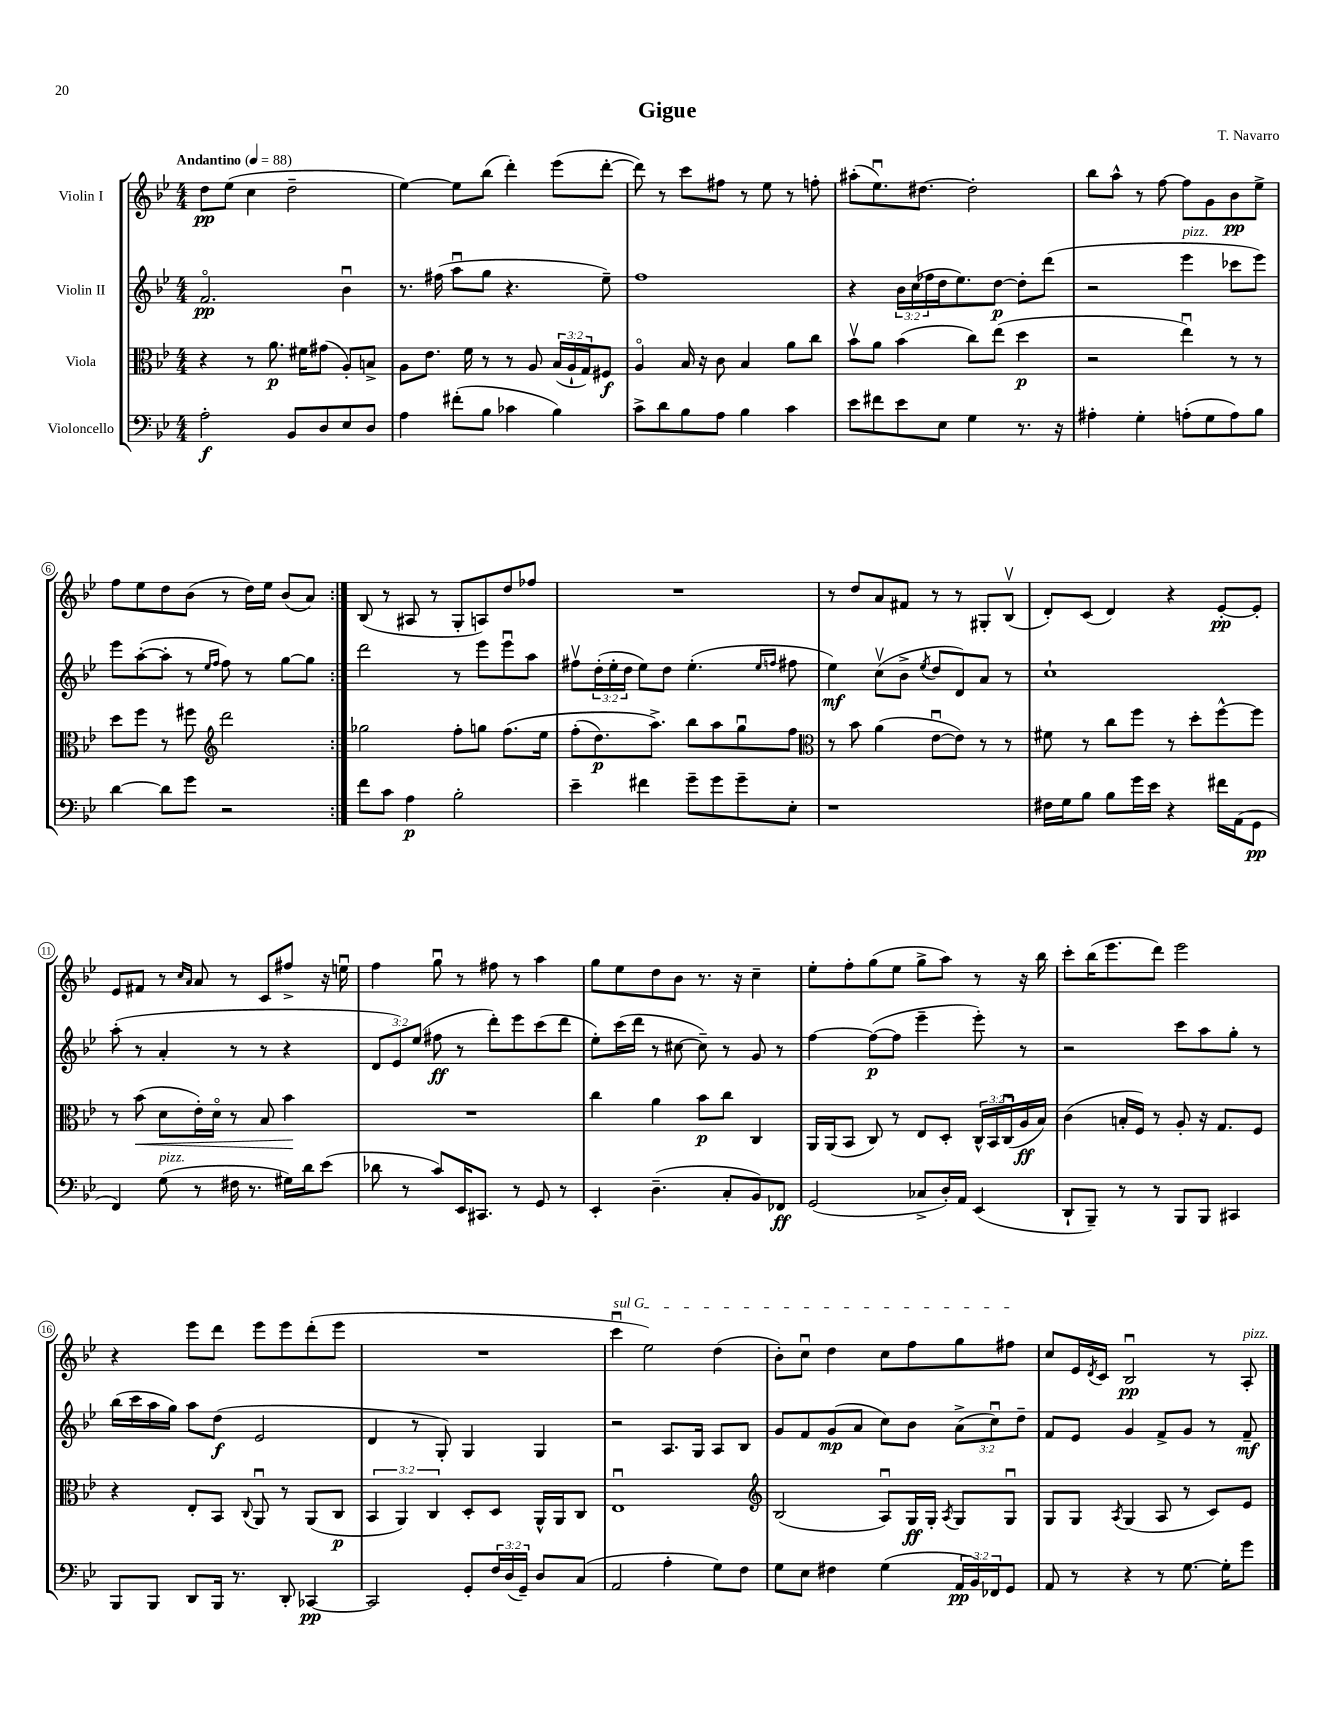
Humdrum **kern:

**kern	**dynam	**kern	**dynam	**kern	**dynam	**kern	**dynam
*part4	*part4	*part3	*part3	*part2	*part2	*part1	*part1
*staff4	*staff4	*staff3	*staff3	*staff2	*staff2	*staff1	*staff1
*I"Violoncello	*	*I"Viola	*	*I"Violin II	*	*I"Violin I	*
*clefF4	*	*clefC3	*	*clefG2	*	*clefG2	*
*k[b-e-]	*	*k[b-e-]	*	*k[b-e-]	*	*k[b-e-]	*
*M4/4	*	*M4/4	*	*M4/4	*	*M4/4	*
*MM88	*	*MM88	*	*MM88	*	*MM88	*
=1	=1	=1	=1	=1	=1	=1	=1
!	!	!	!	!	!	!LO:TX:a:B:t=Andantino	!
2A'\	f	4r	.	2.f/	pp	8dd\L	pp
.	.	.	.	.	.	(8ee-\J	.
.	.	8r	.	.	.	4cc\	.
.	.	8.a\	p	.	.	.	.
8BB-/L	.	.	.	.	.	2dd~\	.
.	.	16f#X\KL	.	.	.	.	.
8D/	.	(8g#X\J	.	.	.	.	.
8E-/	.	8A'/L)	.	4b-u\	.	.	.
8D/J	.	8Bn^/J	.	.	.	.	.
=2	=2	=2	=2	=2	=2	=2	=2
4A\	.	8A\L	.	8.r	.	[4ee-\)	.
.	.	8.e-\J	.	.	.	.	.
.	.	.	.	(16ff#X\	.	.	.
(8f#X'\L	.	.	.	8aau\L	.	8ee-\L]	.
.	.	16f\	.	.	.	.	.
8B-\J	.	8r	.	8gg\J	.	(8bb-\J	.
4c-X\	.	8r	.	4.r	.	4ddd'\)	.
.	.	8A/	.	.	.	.	.
4B-\)	.	(24B-/LL	.	.	.	(8eee-\L	.
.	.	24A`/	.	.	.	.	.
.	.	24G/J)	.	.	.	.	.
.	.	8F#X/J	f	8ee-~\)	.	[8ddd'\J	.
=3	=3	=3	=3	=3	=3	=3	=3
8c^\L	.	4A/	.	1ff	.	8ddd\])	.
8d\	.	.	.	.	.	8r	.
8B-\	.	16B-/	.	.	.	8ccc\L	.
.	.	16r	.	.	.	.	.
8A\J	.	8c\	.	.	.	8ff#X\J	.
4B-\	.	4B-/	.	.	.	8r	.
.	.	.	.	.	.	8ee-\	.
4c\	.	8a\L	.	.	.	8r	.
.	.	8cc\J	.	.	.	8ffn'\	.
=4	=4	=4	=4	=4	=4	=4	=4
8e-\L	.	8b-v\L	.	4r	.	(8aa#X'\L	.
8f#X\	.	8a\J	.	.	.	8.ee-u\)	.
8e-\	.	(4b-\	.	24b-\LL	.	.	.
.	.	.	.	(24cc\	.	.	.
.	.	.	.	.	.	[8.dd#X\J	.
.	.	.	.	24ff-X\	.	.	.
8E-\J	.	.	.	16dd\J	.	.	.
.	.	.	.	8.ee-\)	.	.	.
4G\	.	8cc\L)	.	.	.	2dd#'\]	.
.	.	(8ee-\J	.	[8dd\J	p	.	.
8.r	.	4dd\	p	8dd'\L]	.	.	.
.	.	.	.	(8ddd\J	.	.	.
16r	.	.	.	.	.	.	.
=5	=5	=5	=5	=5	=5	=5	=5
4A#X'\	.	2r	.	2r	.	8bb-\L	.
.	.	.	.	.	.	8aa^^\J	.
4G'\	.	.	.	.	.	8r	.
.	.	.	.	.	.	[8ff\	.
!	!	!	!	!LO:TX:a:i:t=pizz.	!	!	!
(8An'\L	.	4ee-u\)	.	4eee-\	.	8ff\L]	.
8G\	.	.	.	.	.	8g\	.
8A\)	.	8r	.	8ccc-X\L	.	8b-\	pp
8B-\J	.	8r	.	8eee-\J)	.	8ee-^\J	.
!!LO:LB:g=z
=6	=6	=6	=6	=6	=6	=6	=6
[4d\	.	8dd\L	.	8eee-\L	.	8ff\L	.
.	.	8ff\J	.	([8aa'\	.	8ee-\	.
8d\L]	.	8r	.	8aa'\J]	.	8dd\	.
8g\J	.	8ff#X\	.	8r	.	(8b-\J	.
*	*	*clefG2	*	*	*	*	*
.	.	.	.	16qqee-/LL	.	.	.
.	.	.	.	16qqff/JJ	.	.	.
2r	.	2ddd\	.	8ff\)	.	8r	.
.	.	.	.	8r	.	16dd\LL)	.
.	.	.	.	.	.	16ee-\JJ	.
.	.	.	.	[8gg\L	.	(8b-/L	.
.	.	.	.	8gg\J]	.	8a/J)	.
=7:|!	=7:|!	=7:|!	=7:|!	=7:|!	=7:|!	=7:|!	=7:|!
8f\L	.	2gg-X\	.	2ddd\	.	(8B-/	.
8c\J	.	.	.	.	.	8r	.
4A\	p	.	.	.	.	8A#X/	.
.	.	.	.	.	.	8r	.
2B-'\	.	8ff'\L	.	8r	.	8G'/L	.
.	.	8ggn\J	.	8eee-\L	.	8An/)	.
.	.	(8.ff\L	.	8eee-u\	.	8dd/	.
.	.	.	.	8aa\J	.	8ff-X/J	.
.	.	16ee-\Jk	.	.	.	.	.
=8	=8	=8	=8	=8	=8	=8	=8
4e-~\	.	(8ff'\L	.	8ff#Xv\L	.	1r	.
.	.	8.dd\)	p	(24dd'\L	.	.	.
.	.	.	.	24ee-'\	.	.	.
.	.	.	.	24dd\JJ	.	.	.
4f#X\	.	.	.	8ee-\L)	.	.	.
.	.	8.aa^\J)	.	.	.	.	.
.	.	.	.	8dd\J	.	.	.
8g~\L	.	8bb-\L	.	(4.ee-'\	.	.	.
8g\	.	8aa\	.	.	.	.	.
8g~\	.	8ggu\	.	.	.	.	.
.	.	.	.	16qqee-/LL	.	.	.
.	.	.	.	16qqffn/JJ	.	.	.
8E-'\J	.	8ff\J	.	8ff#X\	.	.	.
=9	=9	=9	=9	=9	=9	=9	=9
*	*	*clefC3	*	*	*	*	*
1r	.	8r	.	4ee-\)	mf	8r	.
.	.	8b-\	.	.	.	8dd/L	.
.	.	(4a\	.	(8ccv\L	.	8a/	.
.	.	.	.	8b-^\J	.	8f#X/J	.
.	.	.	.	8qee-/	.	.	.
.	.	[8e-u\L	.	8dd/L	.	8r	.
.	.	8e-\J])	.	8d/)	.	8r	.
.	.	8r	.	8a/J	.	8G#X'/L	.
.	.	8r	.	8r	.	(8B-v/J	.
=10	=10	=10	=10	=10	=10	=10	=10
16F#X\LL	.	8f#X\	.	1cc`	.	8d'/L)	.
16G\J	.	.	.	.	.	.	.
8B-\J	.	8r	.	.	.	(8c/J	.
8B-\L	.	8cc\L	.	.	.	4d/)	.
16g\L	.	8ff\J	.	.	.	.	.
16e-\JJ	.	.	.	.	.	.	.
4r	.	8r	.	.	.	4r	.
.	.	8dd'\L	.	.	.	.	.
16f#X\LL	.	[8ff^^\	.	.	.	[8e-'/L	pp
(16AA\J	.	.	.	.	.	.	.
8GG\J	pp	8ff\J]	.	.	.	8e-'/J]	.
!!LO:LB:g=z
=11	=11	=11	=11	=11	=11	=11	=11
4FF/)	.	8r	.	(8aa'\	.	8e-/L	.
!	!	!	!LO:HP:b	!	!	!	!
.	.	(8b-\	<	8r	.	8f#X/J	.
!LO:TX:a:i:t=pizz.	!	!	!	!	!	!	!
(8G\	.	8d\L	.	4a'/	.	8r	.
.	.	.	.	.	.	16qqcc/LL	.
.	.	.	.	.	.	16qqa/JJ	.
8r	.	16e-'\L)	.	.	.	8a/	.
.	.	16d\JJ	.	.	.	.	.
16F#X\	.	8r	.	8r	.	8r	.
8.r	.	.	.	.	.	.	.
.	.	8B-/	.	8r	.	8c/L	.
16G#X\LL)	.	4b-\	.	4r	.	8ff#X^/J	.
16d\J	.	.	.	.	.	.	.
(8e-\J	.	.	.	.	.	16r	.
.	.	.	.	.	.	16eenu\	.
.	.	.	[	.	.	.	.
=12	=12	=12	=12	=12	=12	=12	=12
8d-X\	.	1r	.	12d/L	.	4ff\	.
.	.	.	.	12e-/)	.	.	.
8r	.	.	.	.	.	.	.
.	.	.	.	(12ee-/J	.	.	.
8c/L)	.	.	.	8ff#X\	ff	8ggu\	.
16EE-/K	.	.	.	8r	.	8r	.
8.CC#X/J	.	.	.	.	.	.	.
.	.	.	.	8ddd'\L)	.	8ff#X\	.
8r	.	.	.	8eee-\	.	8r	.
8GG/	.	.	.	(8ccc\	.	4aa\	.
8r	.	.	.	8ddd\J	.	.	.
=13	=13	=13	=13	=13	=13	=13	=13
4EE-'/	.	4cc\	.	8ee-'\L)	.	8gg\L	.
.	.	.	.	(16ccc\L	.	8ee-\	.
.	.	.	.	16ddd\JJ	.	.	.
(4.D~\	.	4a\	.	8r	.	8dd\	.
.	.	.	.	[8cc#X\	.	8b-\J	.
.	.	8b-\L	p	8cc#~\])	.	8.r	.
8C'/L	.	8cc\J	.	8r	.	.	.
.	.	.	.	.	.	16r	.
8BB-/)	.	4C/	.	8g/	.	4cc~\	.
8FF-X/J	ff	.	.	8r	.	.	.
=14	=14	=14	=14	=14	=14	=14	=14
(2GG/	.	16AA/LL	.	[4ff\	.	8ee-'\L	.
.	.	(16AA/J	.	.	.	.	.
.	.	8BB-/J	.	.	.	8ff'\	.
.	.	8C/)	.	(8ff\L_	p	(8gg\	.
.	.	8r	.	8ff\J]	.	8ee-\J	.
8C-X^/L	.	8E-/L	.	4eee-~\	.	8gg^\L	.
16D'/L)	.	8D'/J	.	.	.	8aa\J)	.
16AA/JJ	.	.	.	.	.	.	.
(4EE-/	.	24C^^/LL	.	8eee-'\)	.	8r	.
.	.	24BB-/	.	.	.	.	.
.	.	(24Cu/	.	.	.	.	.
.	.	16A/	ff	8r	.	16r	.
.	.	16B-/JJ)	.	.	.	16bb-\	.
=15	=15	=15	=15	=15	=15	=15	=15
8DD`/L	.	(4c\	.	2r	.	8ccc'\L	.
8BBB-~/J)	.	.	.	.	.	(16bb-\K	.
.	.	.	.	.	.	8.eee-\	.
8r	.	16Bn'/LL	.	.	.	.	.
.	.	16F/JJ)	.	.	.	.	.
8r	.	8r	.	.	.	8ddd\J)	.
8BBB-/L	.	8A'/	.	8ccc\L	.	2eee-\	.
8BBB-/J	.	16r	.	8aa\	.	.	.
.	.	8.G/L	.	.	.	.	.
4CC#X/	.	.	.	8gg'\J	.	.	.
.	.	8F/J	.	8r	.	.	.
!!LO:LB:g=z
=16	=16	=16	=16	=16	=16	=16	=16
8BBB-/L	.	4r	.	(16bb-\LL	.	4r	.
.	.	.	.	16ccc\	.	.	.
8BBB-/J	.	.	.	16aa\	.	.	.
.	.	.	.	16gg\JJ)	.	.	.
8DD/L	.	8E-'/L	.	8aa\L	.	8eee-\L	.
16BBB-/Jk	.	8BB-/J	.	(8dd\J	f	8ddd\J	.
8.r	.	.	.	.	.	.	.
.	.	8qqC/	.	.	.	.	.
.	.	8AAu/	.	2e-/	.	8eee-\L	.
8DD'/	.	8r	.	.	.	8eee-\	.
[4CC-X/	pp	(8AA/L	.	.	.	(8ddd'\	.
.	.	8C/J	p	.	.	8eee-\J	.
=17	=17	=17	=17	=17	=17	=17	=17
2CC-/]	.	6BB-/	.	4d/	.	1r	.
.	.	6AA/)	.	.	.	.	.
.	.	.	.	8r	.	.	.
.	.	6C/	.	.	.	.	.
.	.	.	.	8G'/)	.	.	.
8GG'/L	.	8D'/L	.	4G/	.	.	.
24F/L	.	8D/J	.	.	.	.	.
(24D/	.	.	.	.	.	.	.
24GG~/JJ)	.	.	.	.	.	.	.
8D/L	.	16AA^^/LL	.	4G/	.	.	.
.	.	16AA/J	.	.	.	.	.
(8C/J	.	8C/J	.	.	.	.	.
=18	=18	=18	=18	=18	=18	=18	=18
!	!	!	!	!	!	!LO:TX:a:i:t=sul G	!
2AA/	.	1E-u	.	2r	.	4cccu\	.
.	.	.	.	.	.	2ee-\)	.
4A'\	.	.	.	8.A/L	.	.	.
.	.	.	.	16G/Jk	.	.	.
8G\L)	.	.	.	8A/L	.	(4dd\	.
8F\J	.	.	.	8B-/J	.	.	.
=19	=19	=19	=19	=19	=19	=19	=19
*	*	*clefG2	*	*	*	*	*
8G\L	.	(2B-/	.	8g/L	.	8b-'\L)	.
8E-\J	.	.	.	8f/	.	8ccu\J	.
4F#X\	.	.	.	(8g/	mp	4dd\	.
.	.	.	.	8a/J	.	.	.
(4G\	.	8Au/L)	.	8cc\L)	.	8cc\L	.
.	.	16G/L	ff	8b-\J	.	8ff\	.
.	.	16G'/JJ	.	.	.	.	.
.	.	8qA/	.	.	.	.	.
24AA/LL	pp	8G/L	.	(12a^\L	.	8gg\	.
24BB-/)	.	.	.	.	.	.	.
24FF-X/J	.	.	.	12ccu\)	.	.	.
8GG/J	.	8Gu/J	.	.	.	8ff#X\J	.
.	.	.	.	12dd~\J	.	.	.
=20	=20	=20	=20	=20	=20	=20	=20
8AA/	.	8G/L	.	8f/L	.	8cc/L	.
8r	.	8G/J	.	8e-/J	.	16e-/L	.
.	.	.	.	.	.	8qd/	.
.	.	.	.	.	.	16c/JJ	.
.	.	8qA/	.	.	.	.	.
4r	.	(4G/	.	4g/	.	2B-u/	pp
8r	.	8A/	.	8f^/L	.	.	.
[8.G\	.	8r	.	8g/J	.	.	.
.	.	8c/L)	.	8r	.	8r	.
16G'\KL]	.	.	.	.	.	.	.
!	!	!	!	!	!	!LO:TX:a:i:t=pizz.	!
8g\J	.	8e-/J	.	8f~/	mf	8A'/	.
==	==	==	==	==	==	==	==
*-	*-	*-	*-	*-	*-	*-	*-
